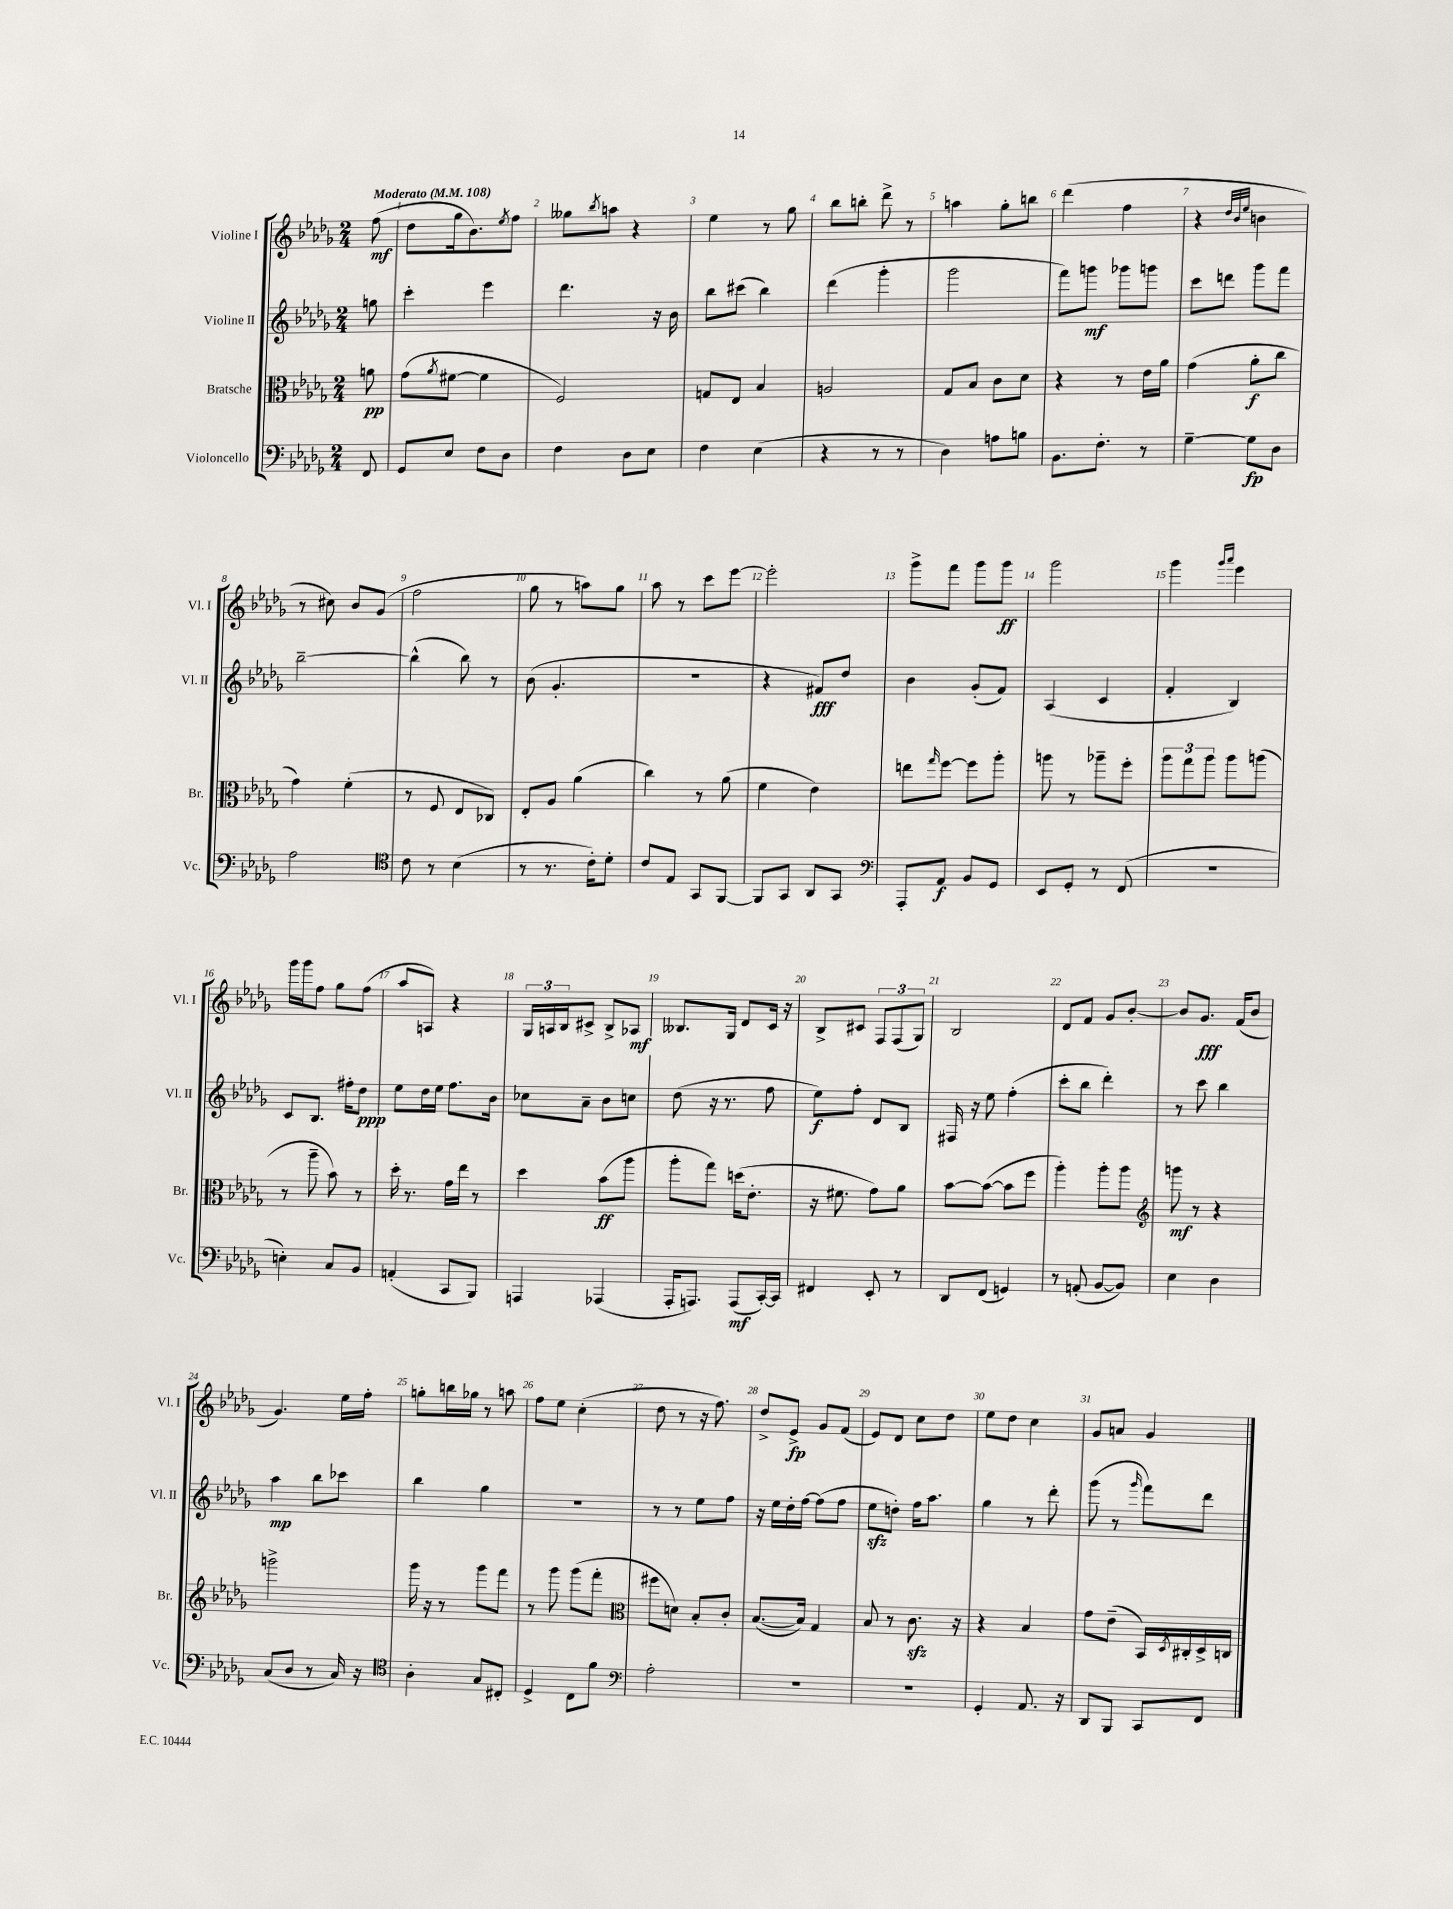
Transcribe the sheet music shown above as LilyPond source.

<<
\new StaffGroup <<
\new Staff = "s0" \with { instrumentName = "Violine I" shortInstrumentName = "Vl. I" } {
    \clef treble \key des \major \numericTimeSignature \time 2/4 \partial 8 \tempo "Moderato" 4 = 108
    f''8\mf( |
    des''8 ges''16 bes'8.) \acciaccatura { ees''8 } f''8 |
    geses''8 \acciaccatura { bes''8 } a''8 r4 |
    ees''4 r8 ges''8 |
    bes''8 b''8-. des'''8-> r8 |
    a''4 ges''8-. b''8 |
    des'''4( f''4 |
    r4 \grace { des''32 bes'32 ees''32 } b'4 |
    r8 cis''8) bes'8 ges'8( |
    f''2 |
    ges''8 r8 a''8) ges''8 |
    aes''8 r8 c'''8 ees'''8~ |
    ees'''2-. |
    ges'''8-> f'''8 ges'''8 ges'''8\ff |
    ges'''2 |
    ges'''4 \grace { ges'''16 aes'''16 } ees'''4 |
    ges'''16 ges'''16 f''8 ges''8 f''8( |
    aes''8 a8) r4 |
    \tuplet 3/2 { ges16 a16 bes16 } cis'8-> bes8-> aes8\mf |
    beses8. ges16 des'8 c'16 r16 |
    bes8-> cis'8 \tuplet 3/2 { f8 f8( ges8) } |
    bes2 |
    des'8 f'8 ges'8 bes'8~-. |
    bes'8 ges'8.\fff f'16( bes'8 |
    ges'4.) ees''16 f''16-. |
    g''8-. b''16 ges''16 r8 a''8 |
    f''8 ees''8 c''4-.( |
    des''8 r8 r16 f''8.) |
    des''8-> ees'8->\fp ges'8 f'8( |
    ees'8) des'8 c''8 des''8 |
    ees''8 des''8 c''4 |
    ges'8 a'8 ges'4 \bar "|." |
}
\new Staff = "s1" \with { instrumentName = "Violine II" shortInstrumentName = "Vl. II" } {
    \clef treble \key des \major \numericTimeSignature \time 2/4 \partial 8
    g''8 |
    c'''4-. ees'''4 |
    des'''4. r16 bes'16 |
    bes''8 cis'''8( bes''4) |
    des'''4( ges'''4-. |
    ges'''2 |
    f'''8) g'''8\mf ges'''8 g'''8 |
    c'''8 d'''8 ges'''8 f'''8 |
    bes''2~-- |
    bes''4-^( bes''8) r8 |
    bes'8( ges'4.-. |
    R2 |
    r4 fis'8\fff) des''8 |
    bes'4 ges'8-.( f'8) |
    aes4( c'4 |
    f'4-. bes4) |
    c'8 bes8. fis''16-. des''8\ppp |
    ees''8 des''16 ees''16 f''8. bes'16 |
    ces''8 aes'8-- bes'8 c''8 |
    des''8( r16 r8. f''8 |
    ees''8\f) f''8-. des'8 bes8 |
    fis16 r16 ees''8 f''4-.( |
    c'''8-. bes''8 des'''4-.) |
    r8 c'''8 bes''4 |
    aes''4\mp bes''8 ces'''8 |
    bes''4 ges''4 |
    r2 |
    r8 r8 ees''8 f''8 |
    r16 ees''16 des''16-. f''16~ f''8( f''8 |
    ees''8\sfz d''8-.) f''16 aes''8. |
    ges''4 r8 des'''8-. |
    ges'''8( r8 \grace { ges'''16 } f'''8) des'''8 \bar "|." |
}
\new Staff = "s2" \with { instrumentName = "Bratsche" shortInstrumentName = "Br." } {
    \clef alto \key des \major \numericTimeSignature \time 2/4 \partial 8
    a'8\pp |
    ges'8( \acciaccatura { aes'8 } fis'8~ fis'4 |
    f2) |
    g8 ees8 bes4 |
    a2 |
    ges8 bes8 c'8 des'8 |
    r4 r8 ees'16 aes'16 |
    ges'4( aes'8-.\f c''8 |
    ges'4) f'4-.( |
    r8 f8 ees8 ces8) |
    ees8-. aes8 aes'4( |
    c''4) r8 aes'8( |
    f'4 ees'4) |
    e''8 \grace { ges''16 } f''8~ f''8 aes''8-. |
    a''8 r8 aes''8-- f''8-. |
    \tuplet 3/2 { aes''8 ges''8 aes''8 } aes''8 a''8( |
    r8 aes''8-- bes'8) r8 |
    des''16-. r8. ges'16 ees''16 r8 |
    des''4 bes'8\ff( aes''8 |
    aes''8-. ges''8) d''16( ees'8.-. |
    r16 fis'8. ges'8) aes'8 |
    bes'8~ bes'8~( bes'8 f''8 |
    aes''4-.) aes''8-. aes''8 |
    \clef treble g'''8\mf r8 r4 |
    g'''2-> |
    ges'''16 r16 r8 ges'''8 f'''8 |
    r8 ges'''8 ges'''8( f'''8-. |
    \clef alto fis''8 d'8) bes8-. c'8-. |
    bes8.~( bes16) ges4 |
    bes8 r8 c'8.\sfz r16 |
    r4 bes4 |
    ges'8 ees'8--( bes,16) \acciaccatura { des8 } cis16-. des16-> c16 \bar "|." |
}
\new Staff = "s3" \with { instrumentName = "Violoncello" shortInstrumentName = "Vc." } {
    \clef bass \key des \major \numericTimeSignature \time 2/4 \partial 8
    f,8 |
    ges,8 ees8 f8 des8 |
    f4 des8 ees8 |
    f4 ees4( |
    r4 r8 r8 |
    des4) a8 b8 |
    bes,8. f8.-. r8 |
    ges4~-- ges8\fp des8 |
    aes2 |
    \clef tenor c'8 r8 bes4( |
    r8 r8. c'16-.) des'8-. |
    c'8 ees8 ges,8 f,8~ |
    f,8 ges,8 aes,8 ges,8 |
    \clef bass aes,,8-. aes,8\f bes,8 ges,8 |
    ees,8 ges,8-. r8 f,8( |
    r2 |
    e4-.) c8 bes,8 |
    a,4-.( c,8 bes,,8) |
    a,,4 aes,,4( |
    aes,,16-. a,,8.) a,,8\mf( c,16~-.) c,16 |
    fis,4 ees,8-. r8 |
    des,8 f,8( g,4) |
    r8 a,8-.( bes,8~ bes,8) |
    ees4 des4 |
    c8( des8 r8 c16) r16 |
    \clef tenor aes4-. ges8 cis8-. |
    des4-> c8 f'8 |
    \clef bass aes2-. |
    R2 |
    R2 |
    ges,4-. aes,8. r16 |
    des,8 bes,,8 c,8 f,8 \bar "|." |
}
>>
>>
\layout { \context { \Score \override BarNumber.break-visibility = ##(#f #t #t) barNumberVisibility = #all-bar-numbers-visible } }
